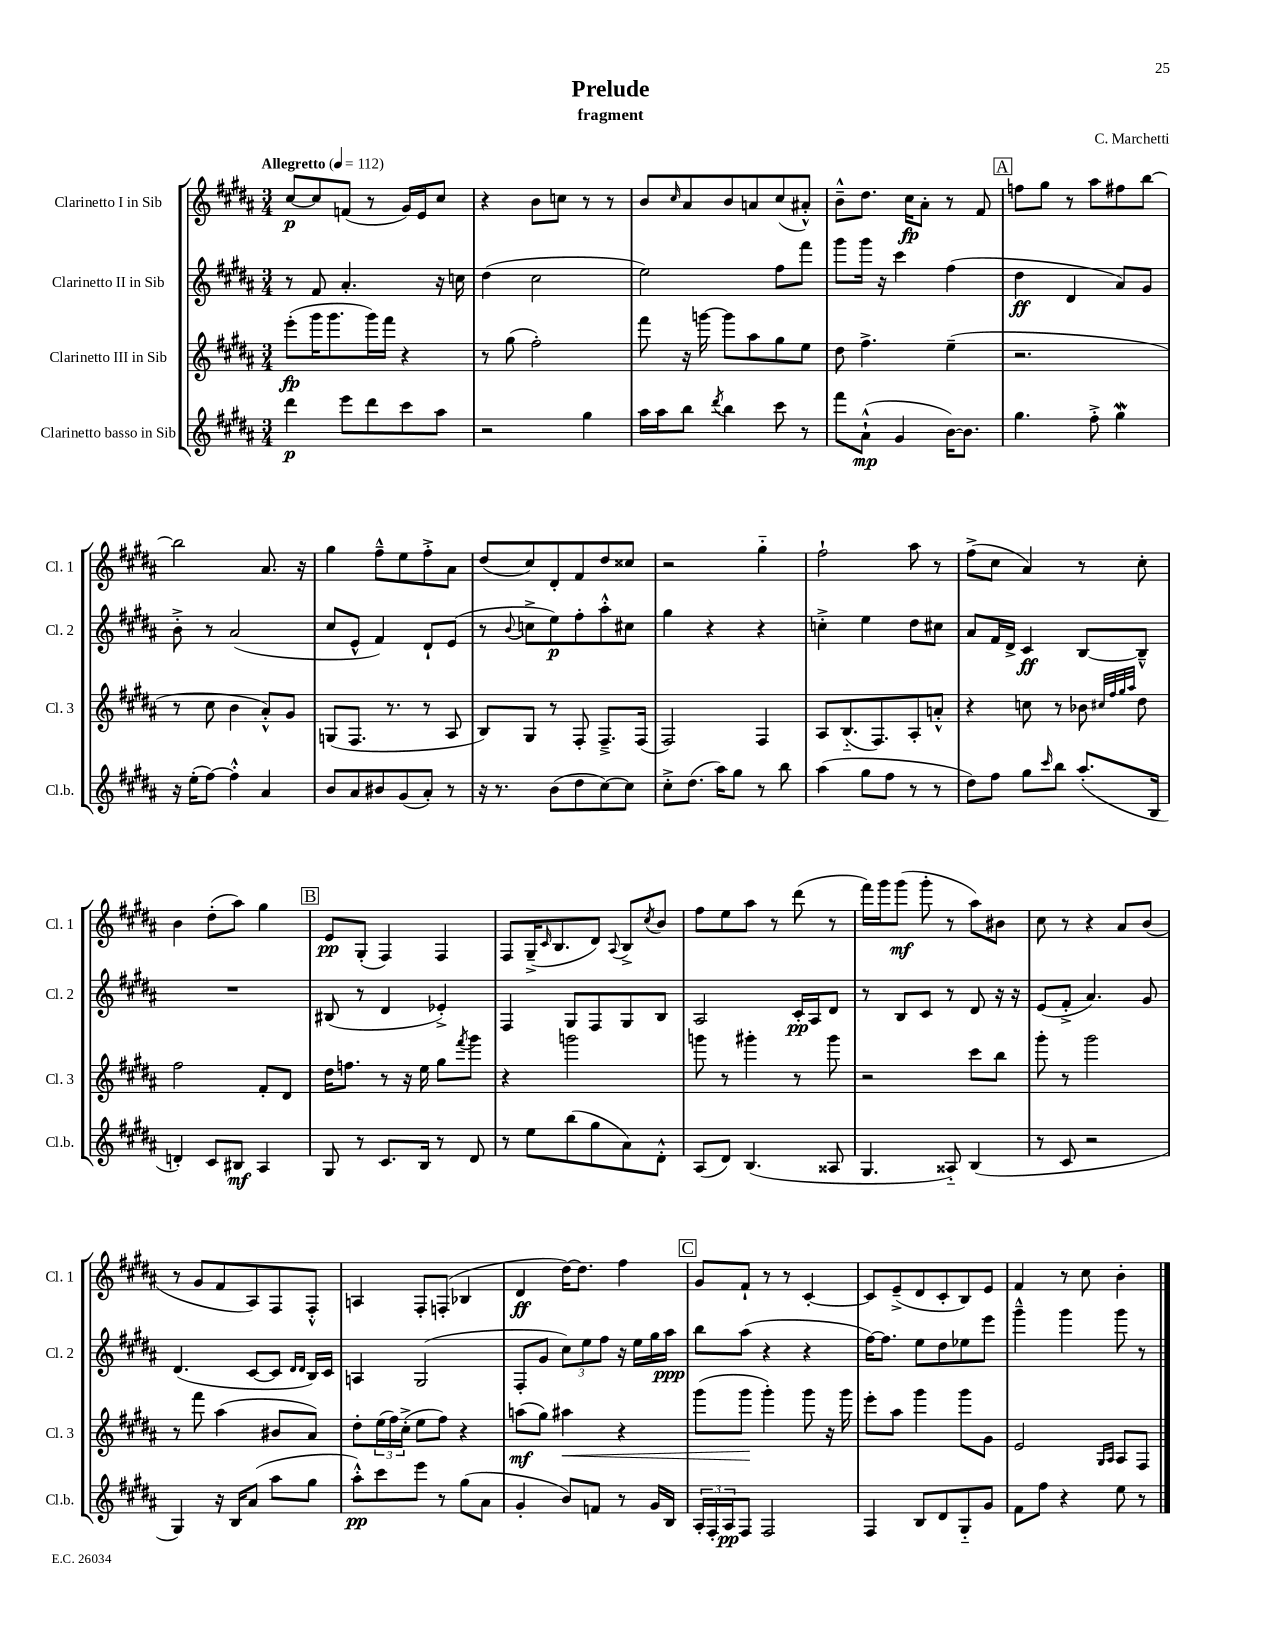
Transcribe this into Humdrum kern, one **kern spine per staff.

**kern	**kern	**kern	**kern
*staff4	*staff3	*staff2	*staff1
*clefG2	*clefG2	*clefG2	*clefG2
*k[f#c#g#d#a#]	*k[f#c#g#d#a#]	*k[f#c#g#d#a#]	*k[f#c#g#d#a#]
*M3/4	*M3/4	*M3/4	*M3/4
*MM112	*MM112	*MM112	*MM112
4ddd#	(8eee'	8r	[8cc#
.	16ggg#	8f#	8cc#]
.	8.ggg#	.	.
8eee	.	4.a#'	(8f
8ddd#	16ggg#)	.	8r
.	16fff#	.	.
8ccc#	4r	.	16g#)
.	.	.	16e
8aa#	.	16r	8cc#
.	.	16cc	.
=	=	=	=
2r	8r	(4dd#	4r
.	(8gg#	.	.
.	2ff#')	2cc#	8b
.	.	.	8cc
4gg#	.	.	8r
.	.	.	8r
=	=	=	=
16aa#	8fff#	2ee)	8b
16aa#	.	.	.
.	.	.	16qqcc#
8bb	16r	.	8a#
.	[16ggg	.	.
8qddd#	.	.	.
4bb	8ggg]	.	8b
.	8aa#	.	8a
8ccc#	8gg#	8ff#	(8cc#
8r	8ee	8fff#	8a#'^^)
=	=	=	=
8fff#	8dd#	8ggg#	8b~^^
(8a#`^^	4.ff#^	16ggg#	8.dd#
.	.	16r	.
4g#	.	4ccc#	.
.	.	.	16cc#
.	.	.	8a#'
[16b)	(4ee~	(4ff#	8r
8.b]	.	.	.
.	.	.	8f#
=	=	=	=
4.gg#	2.r	4dd#	8ff
.	.	.	8gg#
.	.	4d#	8r
8ff#'^	.	.	8aa#
4gg#	.	8a#)	8ff#
.	.	8g#	[8bb
=	=	=	=
16r	8r	8b'^	2bb]
(16ee'	.	.	.
[8ff#)	8cc#	8r	.
4ff#'^^]	4b	(2a#	.
4a#	8a#'^^)	.	8.a#
.	8g#	.	.
.	.	.	16r
=	=	=	=
8b	(8G	8cc#	4gg#
8a#	8.F#	8e^^	.
8b#	.	4f#)	8ff#~^^
.	8.r	.	.
(8g#	.	.	8ee
8a#')	8r	8d#`	8ff#'^
8r	8A#	(8e	8a#
=	=	=	=
16r	8B)	8r	(8dd#
8.r	.	.	.
.	.	8qqb	.
.	8G#	8cc^	8cc#)
(8b	8r	8ee)	8d#'
8dd#	8F#'	8ff#'	8f#
[8cc#)	8.F#~^	8aa#'^^	8dd#
8cc#]	.	8cc#	8cc##
.	(16F#	.	.
=	=	=	=
8cc#'^	2F#)	4gg#	2r
(8.dd#	.	.	.
.	.	4r	.
16aa#)	.	.	.
8gg#	.	.	.
8r	4F#	4r	4gg#'~
8bb	.	.	.
=	=	=	=
(4aa#	8A#	4cc'^	2ff#`
.	(8.B'~	.	.
8gg#	.	4ee	.
.	8.F#)	.	.
8ff#	.	.	.
8r	8A#'	8dd#	8aa#
8r	8a'^^	8cc#	8r
=	=	=	=
8dd#)	4r	8a#	(8ff#^
8ff#	.	16f#	8cc#
.	.	16d#^	.
8gg#	8cc	4c#	4a#)
16qqccc#	.	.	.
8bb	8r	.	.
(8.aa#'	8b-	[8B	8r
.	32qqcc#	.	.
.	32qqff#	.	.
.	32qqgg#	.	.
.	32qqaa#	.	.
.	8dd#	8B~^^]	8cc#'
16B	.	.	.
=	=	=	=
4d')	2ff#	2.r	4b
8c#	.	.	(8dd#'
8B#	.	.	8aa#)
4A#	8f#'	.	4gg#
.	8d#	.	.
=	=	=	=
8G#	16dd#	(8B#	8e
.	8.ff	.	.
8r	.	8r	(8G#'
8.c#	8r	4d#	4F#)
.	16r	.	.
16B	16ee	.	.
8r	8gg#	4e-'^)	4F#
.	8qfff#	.	.
8d#	8ggg#	.	.
=	=	=	=
8r	4r	4F#	8F#
8ee	.	.	(16G#~^
.	.	.	16qqc#
.	.	.	8.B
(8bb	2ggg	8G#	.
8gg#	.	8F#	8d#)
.	.	.	8qqA#
8a#)	.	8G#	8B^
.	.	.	8qcc#
8d#'^^	.	8B	8b
=	=	=	=
(8A#	8ggg	2A#	8ff#
8d#)	8r	.	8ee
(4.B	4ggg#'	.	8aa#
.	.	.	8r
.	8r	16c#'	(8ddd#
.	.	16A#	.
8A##	8ggg#	8d#	8r
=	=	=	=
4.G#	2r	8r	16fff#)
.	.	.	16ggg#
.	.	8B	(8ggg#
.	.	8c#	8ggg#'
8A##'~)	.	8r	8r
(4B	8ccc#	8d#	8aa#)
.	8bb	16r	8b#
.	.	16r	.
=	=	=	=
8r	8ggg#'	(8e	8cc#
8c#	8r	8f#'^	8r
2r	2ggg#	4.a#)	4r
.	.	.	8a#
.	.	8g#	(8b
=	=	=	=
4G#)	8r	(4.d#	8r
.	8fff#	.	8g#
16r	(4aa#	.	8f#
16B	.	.	.
(8a#	.	[8c#	8A#)
8aa#	8b#	8c#]	8F#
.	.	16qqd#	.
.	.	16qqd#	.
8gg#	8a#)	16B)	8F#'^^
.	.	16c#	.
=	=	=	=
8aa#'^^)	8dd#'	4A	4A
8ccc#	(24ee	.	.
.	24ff#)	.	.
.	(24cc#'^	.	.
8eee	8ee	(2G#	8F#'
8r	8ff#)	.	(8F'
(8gg#	4r	.	4B-
8a#	.	.	.
=	=	=	=
4g#'	(8aa	8F#'	4d#
.	8gg#)	8g#	.
8b)	4aa#	12cc#)	[16dd#)
.	.	.	8.dd#]
.	.	12ee	.
8f	.	.	.
.	.	12ff#	.
8r	4r	16r	4ff#
.	.	16ee	.
16g#	.	16gg#	.
16B	.	16aa#	.
=	=	=	=
24A#'	(8ggg#	8bb	8g#
24F#'	.	.	.
24A#	.	.	.
8F#	8ggg#	(8aa#	8f#`
2F#	4ggg#')	4r	8r
.	.	.	8r
.	8ggg#	4r	[4c#'
.	16r	.	.
.	16ggg#	.	.
=	=	=	=
4F#	8eee'	[16ff#)	8c#]
.	.	8.ff#]	.
.	8aa#	.	(8e~^
8B	4ggg#	8ee	8d#
8d#	.	8dd#	8c#'
8G#'~	8ggg#	8ee-	8B)
8g#	8g#	8eee	8e
=	=	=	=
8f#	2e	4ggg#~^^	4f#
8ff#	.	.	.
4r	.	4ggg#	8r
.	.	.	8cc#
.	16qqG#	.	.
.	16qqA#	.	.
8ee	8A#	8ggg#	4b'
8r	8F#	8r	.
==	==	==	==
*-	*-	*-	*-
